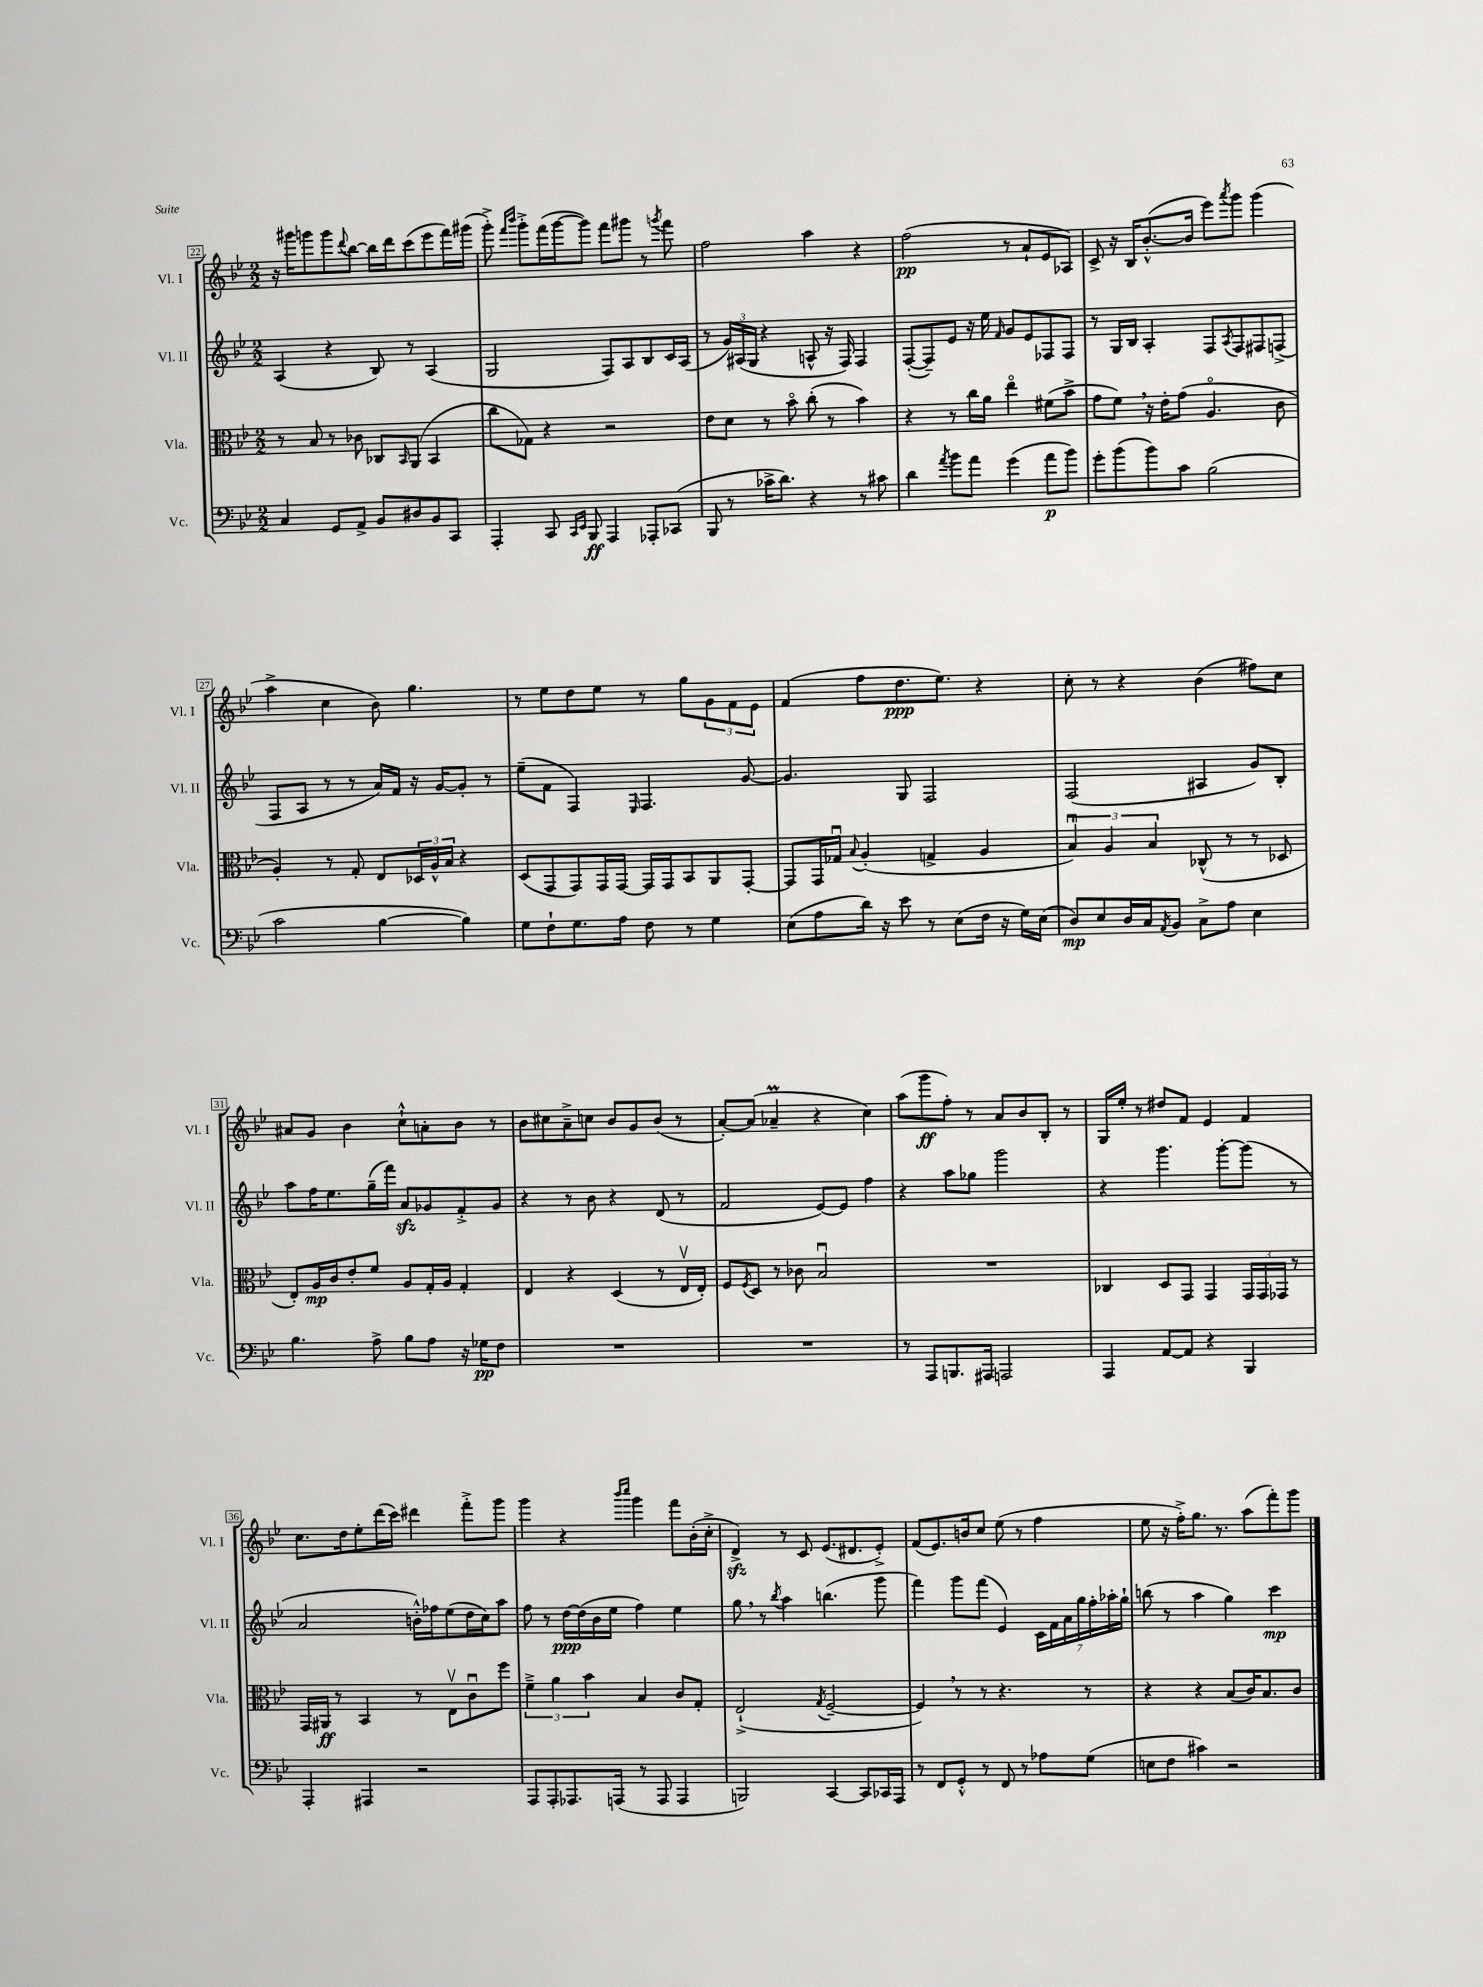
<<
\new StaffGroup <<
\new Staff = "s0" \with { instrumentName = "Vl. I" shortInstrumentName = "Vl. I" } {
    \clef treble \key bes \major \numericTimeSignature \time 2/2
    r16 gis'''16 g'''8 g'''8 \appoggiatura { d'''8 } bes''8~ bes''16 d'''16 c'''8( ees'''8 f'''16) gis'''16( |
    g'''8-.->) \grace { f'''16 bes'''16 } g'''8-.-> f'''16( g'''16~ g'''8) f'''8 gis'''8 r8 \acciaccatura { g'''8 } f'''8 |
    f''2 a''4 r4 |
    f''2\pp( r8 a'8-! ees'8 aes8) |
    c'8-> r16 bes16 bes'8.~-.-^( bes'16 ees'''8) \acciaccatura { a'''8 } g'''8 g'''4( |
    a''4-> c''4 bes'8) g''4. |
    r8 ees''8 d''8 ees''8 r8 g''8 \tuplet 3/2 { g'8 f'8 ees'8 } |
    f'4( f''8 d''8.\ppp ees''8.) r4 |
    c''8-. r8 r4 bes'4( fis''8) c''8 |
    ais'8 g'8 bes'4 c''8-!-^ a'8-. bes'8 r8 |
    bes'8 cis''8 a'8---> c''8 bes'8 g'8 bes'8( r8 |
    a'8~-.) a'8( aes'4--\prall r4 c''4) |
    a''8( g'''8\ff f''8-.) r8 a'8 bes'8 bes8-. r8 |
    g16 ees''16-. r8 dis''8 f'8 ees'4 f'4 |
    c''8. d''16 ees''8-. d'''16( c'''16) dis'''4 f'''8-.-> g'''8 |
    g'''4 r4 \grace { bes'''16 c''''16 } g'''4 f'''8 bes'16-.( c''16-.-> |
    d'4->\sfz) r8 c'8 ees'8.( dis'8. ees'8-.->) |
    f'8( ees'8.) b'16 c''8 ees''8( r8 f''4 |
    ees''8 r16 f''16-.->) g''8. r8. a''8( f'''8-.) g'''8 \bar "|." |
}
\new Staff = "s1" \with { instrumentName = "Vl. II" shortInstrumentName = "Vl. II" } {
    \clef treble \key bes \major \numericTimeSignature \time 2/2
    a4( r4 bes8) r8 a4( |
    g2 f8) a8 bes8 c'16 a16( |
    r8 \tuplet 3/2 { g'16) ais16( g16 } r4 a8-^ r16 f16) f4 |
    f8~-.( f8--) ees'8 r16 ees''16 \grace { f'16 } g'8 ees'8 fes8 fes8 |
    r8 g16 bes16 a4-. f8 \acciaccatura { a8 } f8 fis8 f8->( |
    f8 a8 r8 r8 a'16) f'16 r16 g'16~ g'8-. r8 |
    ees''8--( f'8 f4) \grace { ees16 } f4. g'8~ |
    g'4. g8 f2 |
    f2( ais4 g'8) bes8-. |
    a''8 f''16 ees''8. g''16--( f'''16) a'8\sfz ges'8 f'8-.-> ges'8 |
    r4 r8 bes'8 r4 d'8( r8 |
    f'2 ees'8~) ees'8 f''4 |
    r4 a''8 ges''8 g'''2 |
    r4 g'''4. g'''8~-. g'''8( r8 |
    a'2 b'16-.-^) fes''16 ees''8( d''16 c''16) a''8 |
    f''8 r8 d''16~\ppp d''16( bes'16 ees''16 f''4) ees''4 |
    g''8 \breathe r8 \acciaccatura { bes''8 } a''4 b''4.( g'''8 |
    f'''4) g'''8 f'''8( ees'4) \tuplet 7/4 { c'16 f'16 a'16 g''16 f''16-. aes''16-. g''16-! } |
    b''8( r8 a''4 g''4) c'''4\mp \bar "|." |
}
\new Staff = "s2" \with { instrumentName = "Vla." shortInstrumentName = "Vla." } {
    \clef alto \key bes \major \numericTimeSignature \time 2/2
    r8 bes8 r8 ces'8 ces8 \grace { bes,16 } a,8( bes,4 |
    c''8 ges8) r4 r2 |
    ees'8 d'8 r8 bes'8\flageolet c''8-.( r8 bes'4) |
    r4 r8 c''16 a'16 ees''4\flageolet fis'8( bes'8-> |
    g'8 f'8) \breathe r16 ees'16-. g'8( a4.\flageolet c'8 |
    a4-.) r8 g8-. ees8 \tuplet 3/2 { des16 a16-^ bes16 } r4 |
    d8( g,8 g,8) g,16 g,16~ g,16 g,16 bes,8 a,8 g,8~-. |
    g,8 g,16 ges16\downbow \appoggiatura { bes8 } a4-.( g4-> a4 |
    \tuplet 3/2 { bes4\downbow) a4 bes4 } ces8-^( r8 r8 des8 |
    ees8-.) a16\mp c'16 ees'8-. f'8 a8 g16-. a16 g4-. |
    ees4 r4 d4( r8 ees16\upbow ees16-.) |
    f8 \acciaccatura { f8 } d8 r8 ces'8 bes2\downbow |
    R1 |
    ces4 d8 g,8 g,4 \tuplet 3/2 { g,16 g,16 ges,16 } r8 |
    g,16 ais,16\ff r8 bes,4 r8 ees8\upbow c'8\downbow f''8 |
    \tuplet 3/2 { f'4---> a'4 bes'4 } bes4 c'8 g8-. |
    ees2-!->( \acciaccatura { g8 } f2~-- |
    f4) \breathe r8 r8 r4. r8 |
    r4 r4 bes8( c'16) bes8. c'8 \bar "|." |
}
\new Staff = "s3" \with { instrumentName = "Vc." shortInstrumentName = "Vc." } {
    \clef bass \key bes \major \numericTimeSignature \time 2/2
    c4 g,8 a,8-> bes,8 dis8 bes,8 c,8 |
    a,,4-. c,8 \grace { c,16 ees,16 } bes,,8\ff a,,4 aes,,8-. ces,8( |
    bes,,8 r8 ces'16-> d'8.) r4 r8 cis'8 |
    d'4 \acciaccatura { a'8 } bes'8 a'8 g'4( a'8\p bes'8) |
    g'8-. bes'8( bes'8) c'8 bes2( |
    c'2 bes4~ bes4) |
    g8 f8-! g8. a16 f8 r8 g4 |
    ees8( a8 d'16) r16 ees'8 r8 ees8( f16 r16 g16) ees16( |
    d8\mp) ees8 d16 c16 \acciaccatura { a,8 } bes,8 c8-> a8 ees4 |
    bes4. a8-> bes8 a8 r16 ges16\pp f8 |
    R1 |
    R1 |
    r8 a,,8 b,,8. ais,,16 a,,2 |
    a,,4 a,8~ a,8 r4 bes,,4 |
    a,,4-. ais,,4 r2 |
    a,,8 a,,8-. aes,,8. a,,16( r8 a,,8 a,,4 |
    b,,2) c,4~ c,8 ces,16 a,,16 |
    r8 f,8 g,8-.-^ r8 f,8 r8 aes8 g8( |
    e8 f8 cis'4) r2 \bar "|." |
}
>>
>>
\layout { \context { \Score currentBarNumber = #22 \override BarNumber.stencil = #(make-stencil-boxer 0.1 0.3 ly:text-interface::print) } }
